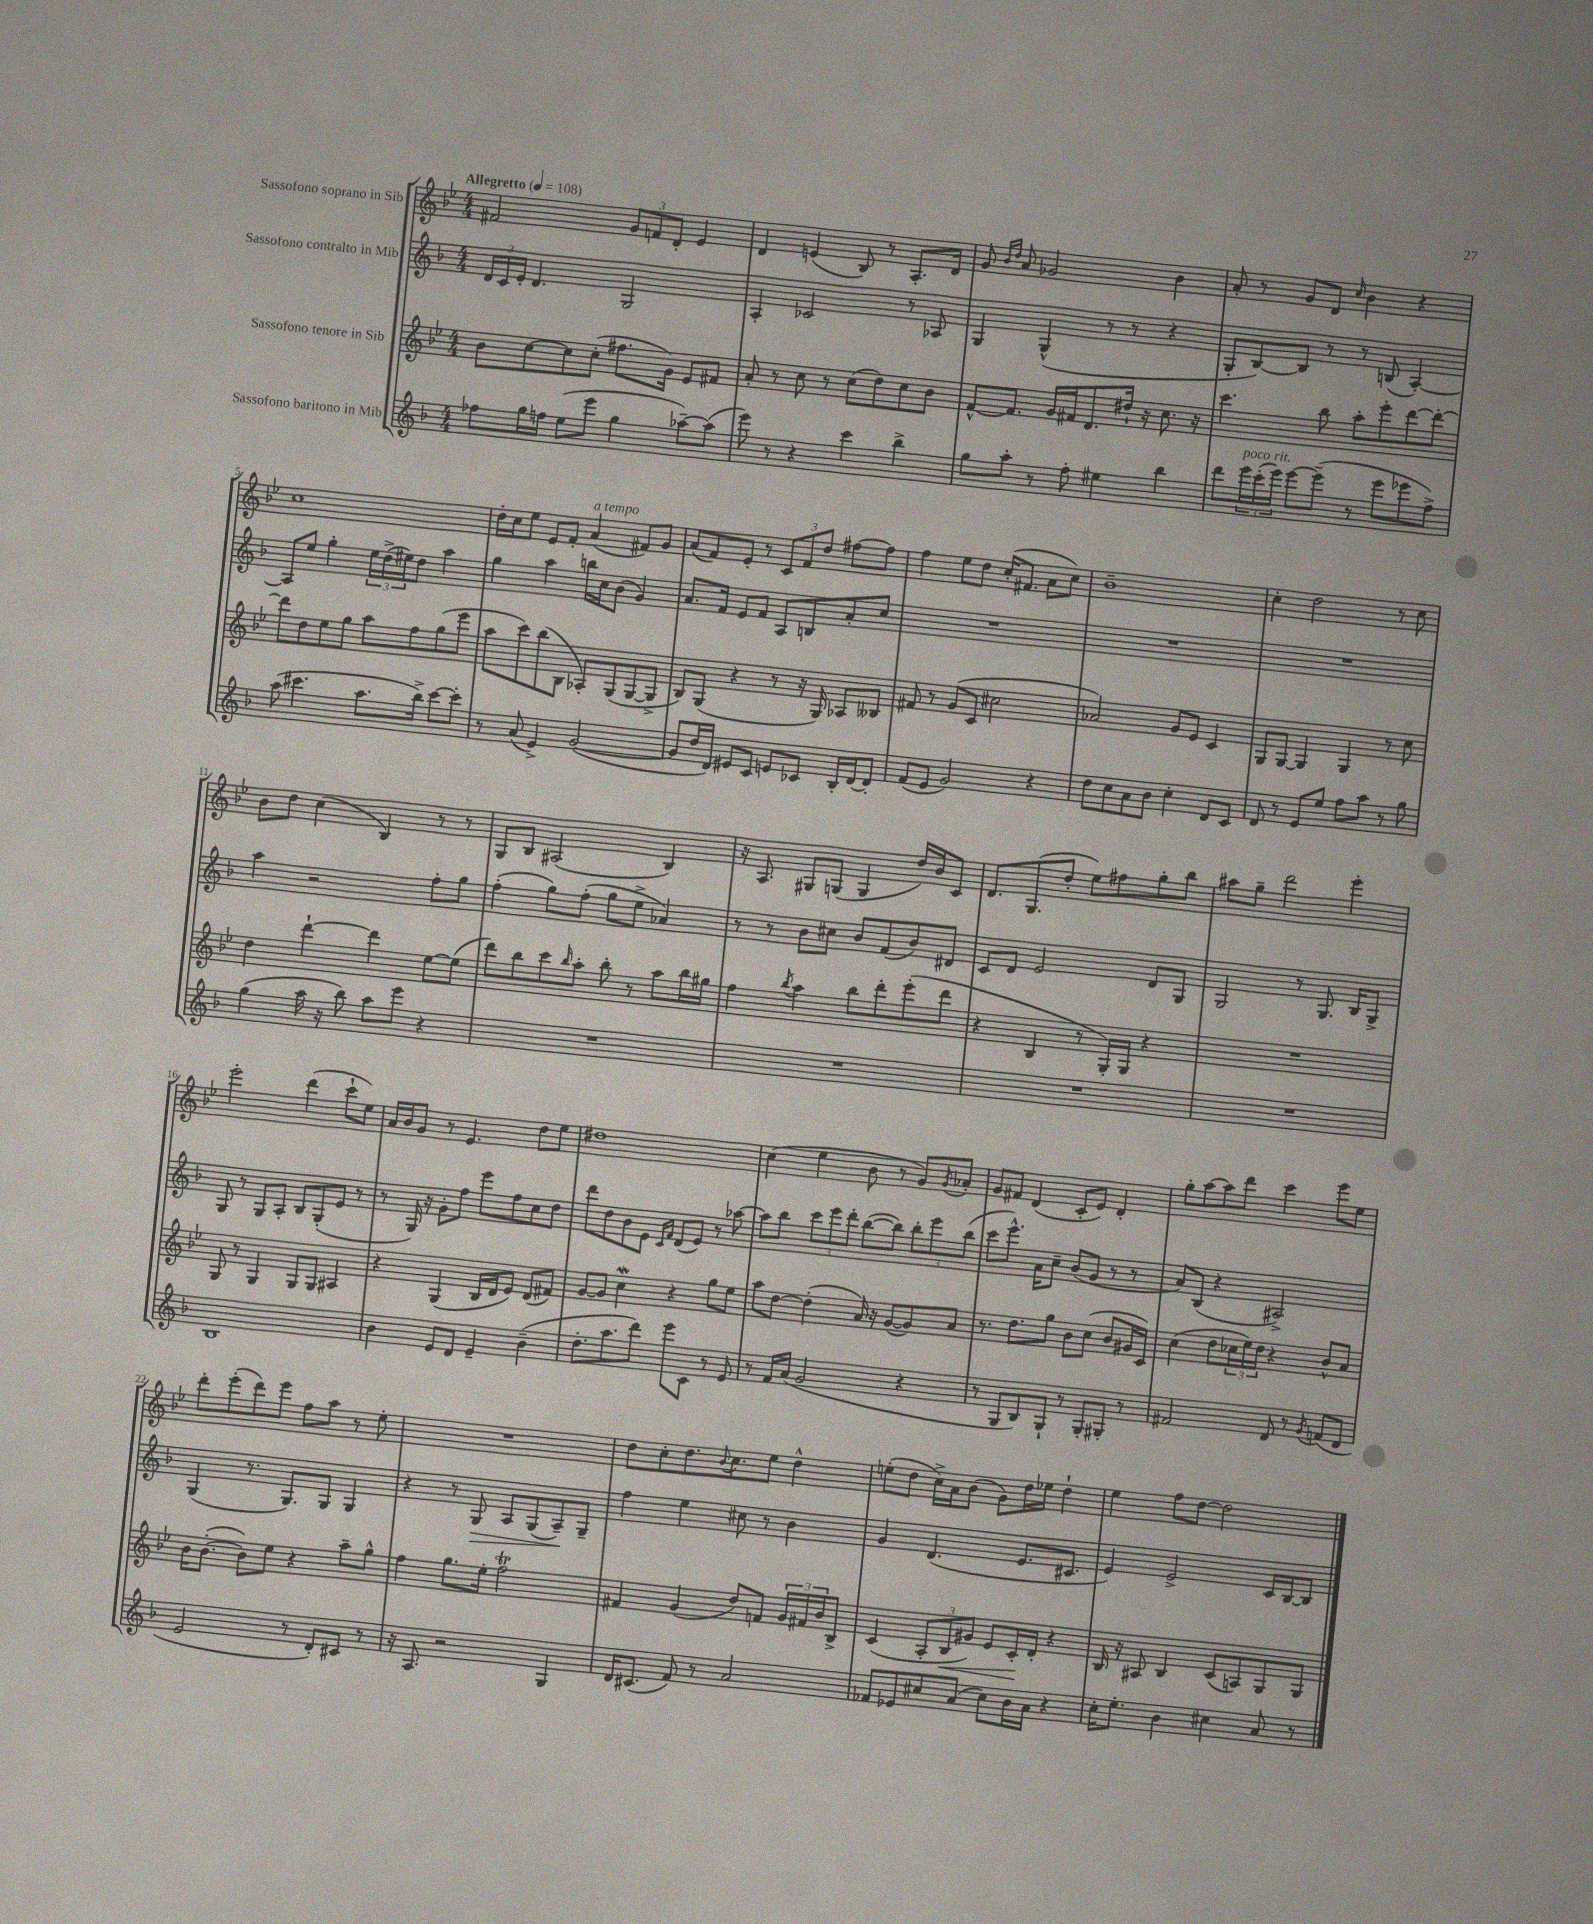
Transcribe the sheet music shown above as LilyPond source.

<<
\new StaffGroup <<
\new Staff = "s0" \with { instrumentName = "Sassofono soprano in Sib" } {
    \clef treble \key bes \major \numericTimeSignature \time 4/4 \tempo "Allegretto" 4 = 108
    fis'2 \tuplet 3/2 { g'8 f'8 d'8-. } ees'4 |
    d'4 e'4( bes8) r8 a8.-. d'16 |
    g'8 \grace { bes'16 d''16 } a'8 ges'2 bes'4 |
    a'8-. r8 g'8 d'8 \grace { c''16 } bes'4 r4 |
    c''1 |
    d''16-. c''16 ees''8 ees'8 f'8-. a'4^\markup { \italic "a tempo" }( fis'8) g'8 |
    a'8( f'8) ees'8-. r8 \tuplet 3/2 { c'8 f'8 d''8 } fis''8~ fis''8 |
    f''4 ees''8 d''8 c''16-.( fis'8. a'8 c''8) |
    bes'1-- |
    c''4-. d''2 r8 c''8 |
    bes'8 d''8 c''4( bes4) r8 r8 |
    g8 bes8 ais2( bes4) |
    r16 a8. gis8 g8( g4 d''16) bes'16 c'8 |
    d'8. g8.( d''8-. ees''8) fis''8 g''8-. bes''8 |
    ais''8 g''8-- d'''2 ees'''4-. |
    ees'''2-. d'''4( c'''8-! ees''8) |
    a'16 bes'16 g'8 r8 ees'4. d''8 ees''8 |
    dis''1 |
    c''4( ees''4 bes'8 r8 g'8) \acciaccatura { g'8 } aes'8-. |
    g'8 fis'8 d'4( c'8-. ees'8) d'4-. |
    g''8-. a''8~ a''8 d'''8 c'''4 ees'''8 ees''8 |
    d'''8-. ees'''8-.( d'''8) ees'''8 f''8 a''8 r8 ees''8-. |
    R1 |
    d''8 c''8-. d''8. \appoggiatura { bes'8 } c''8. ees''8 d''4-^ |
    e''8-.( d''8 c''16->) a'16 bes'8( g'8) d''16 ees''16 d''4-! |
    ees''4 f''8 d''8~ d''2 \bar "|." |
}
\new Staff = "s1" \with { instrumentName = "Sassofono contralto in Mib" } {
    \clef treble \key f \major \numericTimeSignature \time 4/4
    \tuplet 3/2 { d'16 c'16 e'16-. } d'4. g2 |
    a4-. ces'2 r8 aes8 |
    g4 g4-^( r8 r8 r4 |
    g8-. bes8~) bes8 r8 r8 b8( a4~-.) |
    a8 e''8 g''4-. \tuplet 3/2 { e''16 d''16->( eis''16) } d''8 a''4 |
    g''4 a''4 b''16 c''16 bes'8( g'4) |
    a'8. f'16 e'8 f'8 a8 b8 a'8-. c''8 |
    R1 |
    R1 |
    R1 |
    a''4 r2 f''8-. g''8 |
    f''4-.( g''8) f''8-.( g''8 e''8-> aes'4) |
    r8 r8 bes'8 cis''8 bes'8 f'8( bes'8) dis'8 |
    c'8 d'8 e'2 d'8 g8 |
    g2 r8 g8. bes16 g8-> |
    g8 r8 g8 a8-. bes8 g8-.( e'8 r8 |
    r8 g16) r16 g'8-. f''8 e'''8 f''8 c''8 d''8 |
    d'''8 d''8 bes'8 e'8 \grace { c'16 f'16 } d'8( e'8) r8 aes''8~ |
    aes''8 bes''8 \tuplet 3/2 { c'''8 e'''8 d'''8-. } bes''8~( bes''8) \tuplet 3/2 { bes''8-. e'''8 bes''8( } |
    c'''8 e'''8.-^) a'16 c''8-- bes'8( g'8 r8 r8 |
    a'8) bes8( r4 ais2->) |
    g4( r8. g8.) g8 g4 |
    r4 r8 g8\> a8 g8( a8--\!) g8-- |
    f''4 e''4 cis''8 r8 bes'4 |
    g'4 d'4.( e'8. cis'8. |
    e'4) e'2-> c'16 bes16~ bes8 \bar "|." |
}
\new Staff = "s2" \with { instrumentName = "Sassofono tenore in Sib" } {
    \clef treble \key bes \major \numericTimeSignature \time 4/4
    bes'8 c''8~ c''8 c''8-.( fis''8. g'16) ees'8 fis'8 |
    a'8-. r8 c''8 r8 c''8( d''8) c''8 bes'8 |
    f'8~-^ f'8. g'16 fis'16 d'8. dis''16-! r16 c''8. r16 |
    c'''4. bes''8 a''8-. ees'''8-. d'''8~ d'''8~-. |
    d'''8 d''8 ees''8 g''8 a''8 f''8 g''8( ees'''8 |
    a''8 c'''8) bes''8( bes8 aes8-.) g8( g8~ g8-> |
    bes8) g8( r4 r8 r16 g16) aes8 beses8 |
    fis'8 r8 g'8( c'8 cis''2 |
    aes'2) g'8 ees'8 c'4 |
    g8 g8~ g4 g4 r8 c''8 |
    d''4 d'''4~-! d'''4 ees''8~ ees''8( |
    d'''8) bes''8 c'''8 \grace { bes''16 } a''8-. bes''8-. r8 a''8 bes''16 gis''16 |
    f''4 \acciaccatura { bes''8 } a''4 bes''8 d'''8-. ees'''8-.( d'''8 |
    r4 bes4 r8 g16-.) g16 r4 |
    R1 |
    g8 r8 g4 g8 g8 ais4 |
    r4 g4( bes16 d'16 ees'8) d'8( fis'8) |
    g'8~ g'8 c''4\mordent r4 g''8 ees''8 |
    a''8 d''8~ d''4-.( a'16) r16 g'8~( g'8) a'8 |
    r8. d''8. g''8 bes'8 c''8( bes'8 gis'16 c'16) |
    c''4( d''8 \tuplet 3/2 { ces''16 ees''16) d''16 } r4 bes'8-^ a'8 |
    bes'16 bes'8.~-.( bes'8) ees''8 r4 a''8-- g''8-^ |
    f''4 g''8. ees''16-. f''2\trill |
    fis'4 g'4( d''8) f'8 \tuplet 3/2 { g'16 fis'16 bes'16 } bes8-> |
    c'4( \tuplet 3/2 { a8-. bes8\< gis'8) } ees'8 c'16-.\! d'16-. r4 |
    bes16 r16 ais8 bes4 c'8( a8) g8 g8 \bar "|." |
}
\new Staff = "s3" \with { instrumentName = "Sassofono baritono in Mib" } {
    \clef treble \key f \major \numericTimeSignature \time 4/4
    fes''8 g''16 f''16 e''8( e'''8 g''4 aes''8~--) aes''8( |
    e'''8) r8 r4 c'''4 bes''4-> |
    g''8 a''8-. r8 f''8-. eis''4 bes''4 |
    d'''8 \tuplet 3/2 { e'''16^\markup { \italic "poco rit." } c'''16-.( e'''16) } e'''8~ e'''8--( r8 e'''8 ees'''8 f''8->) |
    a''8( cis'''4. a''8. bes''16->) cis'''8~ cis'''8-. |
    r8 a'8( e'4->) g'2~( |
    g'8 d''16 d'16) eis'8 c'8 e'8 ces'8 bes16-. d'16~ d'8-. |
    f'8( e'8 g'2) r4 |
    d''8 c''8 a'8 bes'8 c''4-. d'8 c'8 |
    d'8 r8 e'8 e''8 f''8 a''8 r8 g''8 |
    g''4( a''16 r16 bes''8) a''8 e'''8 r4 |
    R1 |
    R1 |
    R1 |
    R1 |
    bes1 |
    bes'4 e'8 d'8 e'4-- bes'4--( |
    d''8.-. a''8. d'''8) e'''8 c'8 r8 e'8 |
    r8 f'16 a'16( g'2 r4 |
    r8 g8 bes8) g8-! r8 g8-. gis8-. r8 |
    fis'2 d'8 r8 \acciaccatura { g'8 } f'8( d'8 |
    e'2 r8 d'8-.) cis'8 r8 |
    r16 a8. r2 g4 |
    d'16 cis'8.( f'8) r8 a'2 |
    fes'8 ees'8 cis''8 a'8( cis''8) bes'16 a'16 r4 |
    c''16-. e''8.-. bes'4 cis''4 a'8 r8 \bar "|." |
}
>>
>>
